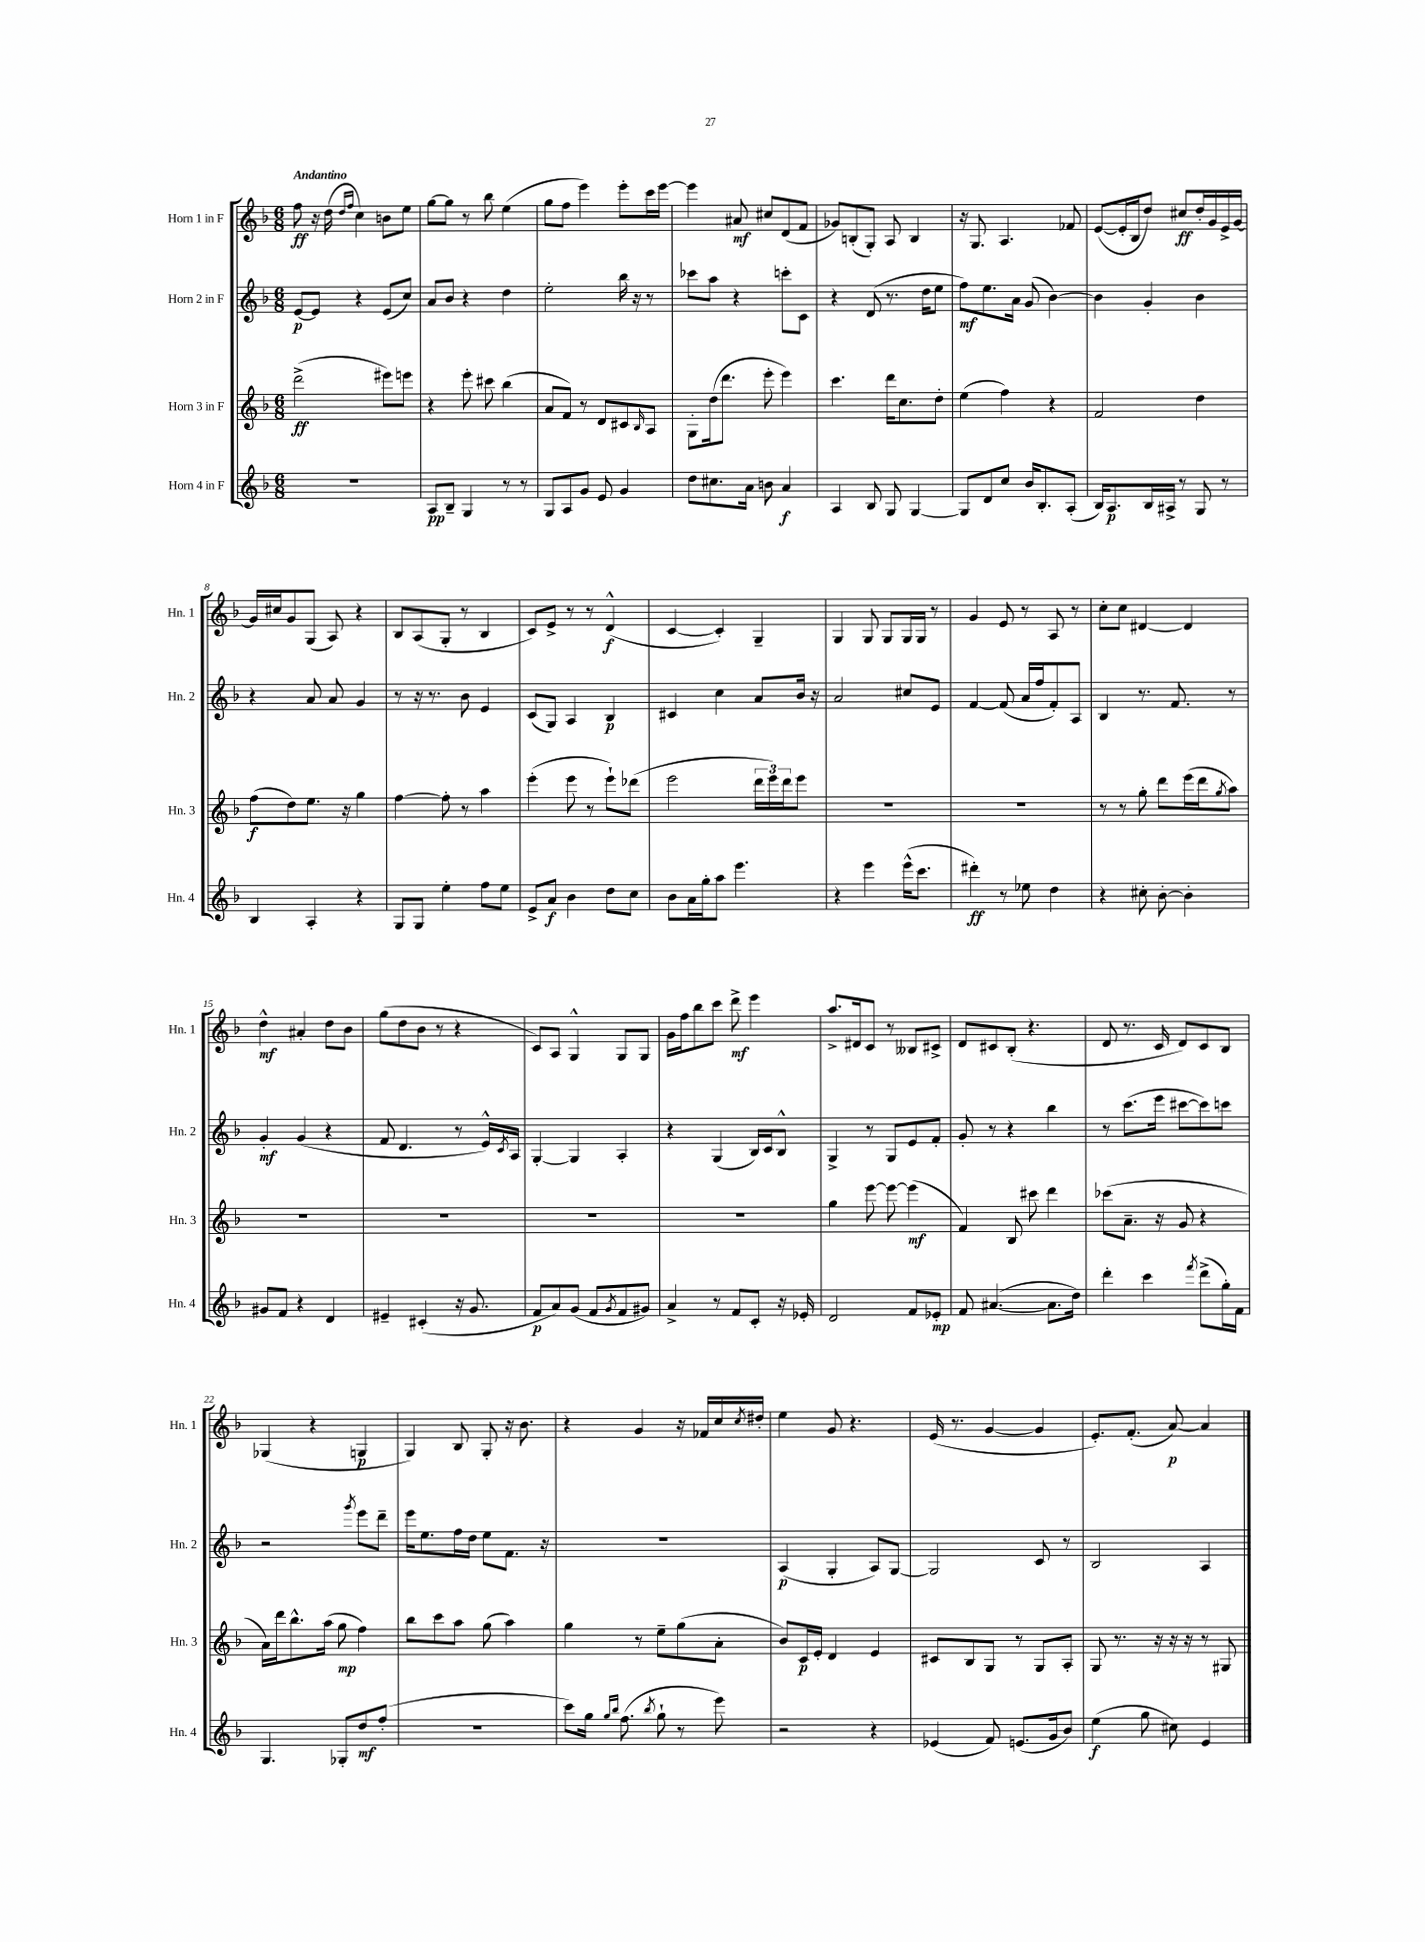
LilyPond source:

<<
\new StaffGroup <<
\new Staff = "s0" \with { instrumentName = "Horn 1 in F" shortInstrumentName = "Hn. 1" } {
    \clef treble \key f \major \numericTimeSignature \time 6/8 \tempo "Andantino"
    f''8\ff r16 d''16( \grace { d''16 f''16 } c''4) b'8 e''8 |
    g''8~ g''8 r8 bes''8 e''4( |
    g''8 f''8 e'''4) e'''8-. c'''16 e'''16~ |
    e'''4 ais'8\mf cis''8 d'8( f'8 |
    ges'8) b8-.( g8-.) a8 b4 |
    r16 g8. a4. fes'8 |
    e'8~( e'16-. bes16 d''8) cis''8\ff d''16-. g'16 e'16-> g'16~ |
    g'16 cis''16 g'8 g8( a8) r4 |
    bes8 a8( g8-. r8 bes4 |
    c'8) e'8-> r8 r8 d'4-^\f( |
    c'4~ c'4-.) g4-- |
    g4 g8 g8 g16 g16 r8 |
    g'4 e'8 r8 a8 r8 |
    c''8-. c''8 dis'4~ dis'4 |
    d''4-^\mf ais'4-. d''8 bes'8 |
    g''8( d''8 bes'8 r8 r4 |
    c'8) a8 g4-^ g8 g8 |
    g'16 f''16 bes''8 c'''8 d'''8->\mf e'''4 |
    a''8.-> dis'16 c'8 r8 beses8 cis'8-> |
    d'8 cis'8 bes8-.( r4. |
    d'8 r8. c'16 d'8) c'8 bes8 |
    ges4( r4 g4\p |
    g4) bes8 g8-. r16 bes'8. |
    r4 g'4 r16 fes'16 c''16 \acciaccatura { c''8 } dis''16-. |
    e''4 g'8 r4. |
    e'16( r8. g'4~ g'4 |
    e'8.-.) f'8.-.( a'8~\p) a'4 \bar "|." |
}
\new Staff = "s1" \with { instrumentName = "Horn 2 in F" shortInstrumentName = "Hn. 2" } {
    \clef treble \key f \major \numericTimeSignature \time 6/8
    e'8~\p e'8 r4 e'8( c''8) |
    a'8 bes'8 r4 d''4 |
    e''2-. bes''16 r16 r8 |
    ces'''8 a''8 r4 c'''8-. c'8 |
    r4 d'8( r8. d''16 e''8 |
    f''8\mf) e''8. a'16 g'8( bes'4~) |
    bes'4 g'4-. bes'4 |
    r4 a'8 a'8 g'4 |
    r8 r16 r8. bes'8 e'4 |
    c'8( g8) a4 bes4\p |
    cis'4 c''4 a'8 bes'16 r16 |
    a'2 cis''8 e'8 |
    f'4~ f'8( a'16 f''16 f'8-.) a8 |
    bes4 r8. f'8. r8 |
    g'4-.\mf g'4( r4 |
    f'8 d'4. r8 e'16-^) \acciaccatura { c'8 } a16 |
    g4~-. g4 a4-. |
    r4 g4( bes16) c'16 bes8-^ |
    g4-> r8 g8 e'8 f'8-. |
    g'8-. r8 r4 bes''4 |
    r8 c'''8.( e'''16 cis'''8~ cis'''8) c'''8 |
    r2 \acciaccatura { g'''8 } e'''8 d'''8-- |
    e'''16 e''8. f''16 d''16 e''8 f'8. r16 |
    R2. |
    a4\p( g4-. a8) g8~ |
    g2 c'8 r8 |
    bes2 a4 \bar "|." |
}
\new Staff = "s2" \with { instrumentName = "Horn 3 in F" shortInstrumentName = "Hn. 3" } {
    \clef treble \key f \major \numericTimeSignature \time 6/8
    d'''2->\ff( eis'''8) e'''8 |
    r4 e'''8-. cis'''8 bes''4( |
    a'8 f'8) r8 d'8 cis'8 \grace { bes16 } a8 |
    g8-. d''16( d'''8. e'''8-. e'''4) |
    c'''4. d'''16 c''8. d''8-. |
    e''4( f''4) r4 |
    f'2 d''4 |
    f''8\f( d''8) e''8. r16 g''4 |
    f''4~ f''8-. r8 a''4 |
    e'''4-.( e'''8 r8 e'''8-!) des'''8( |
    e'''2 \tuplet 3/2 { d'''16 e'''16) d'''16 } e'''8 |
    R2. |
    R2. |
    r8 r8 g''8-. d'''8 e'''16( d'''16 \acciaccatura { g''8 } a''8) |
    R2. |
    R2. |
    R2. |
    R2. |
    g''4 e'''8~ e'''8~ e'''4\mf( |
    f'4) bes8 cis'''8 d'''4 |
    ces'''8( a'8.-- r16 g'8 r4 |
    a'16) d'''16 bes''8.-^ a''16( g''8\mp f''4) |
    bes''8 c'''8 a''8 g''8( a''4) |
    g''4 r8 e''8-- g''8( a'8-. |
    bes'8) c'16\p e'16-. d'4 e'4 |
    cis'8 bes8 g8 r8 g8 a8-. |
    g8 r8. r16 r16 r16 r8 gis8 \bar "|." |
}
\new Staff = "s3" \with { instrumentName = "Horn 4 in F" shortInstrumentName = "Hn. 4" } {
    \clef treble \key f \major \numericTimeSignature \time 6/8
    R2. |
    a8\pp bes8-- g4 r8 r8 |
    g8 a8 g'8 e'8 g'4 |
    d''8 cis''8. a'16 b'8 a'4\f |
    a4 bes8 g8 g4~ |
    g8 d'8 c''8 bes'16 bes8.-. a8-.( |
    bes16) a8.\p bes16 ais16-> r8 g8 r8 |
    bes4 a4-. r4 |
    g8 g8 e''4-. f''8 e''8 |
    e'8-> a'8\f bes'4 d''8 c''8 |
    bes'8 a'16 g''16-. a''8 e'''4. |
    r4 e'''4 e'''16-^( c'''8. |
    dis'''4-.\ff) r8 ees''8 d''4 |
    r4 cis''8-. bes'8~-. bes'4-. |
    gis'8 f'8 r4 d'4 |
    eis'4-- cis'4-.( r16 g'8. |
    f'8\p a'8) g'8( f'8 \acciaccatura { g'8 } f'8 gis'8) |
    a'4-> r8 f'8 c'8-. r16 ees'16-. |
    d'2 f'8 ees'8-.\mp |
    f'8 ais'4.~( ais'8. d''16) |
    d'''4-. c'''4 \acciaccatura { f'''8 } d'''8->( g''16-.) f'16 |
    g4. ges8-. d''8\mf f''8-.( |
    R2. |
    c'''8) g''16 \grace { g''16 bes''16 } f''8.( \acciaccatura { bes''8 } g''8-! r8 e'''8) |
    r2 r4 |
    ees'4( f'8) e'8.( g'16 bes'8) |
    e''4\f( g''8 cis''8) e'4 \bar "|." |
}
>>
>>
